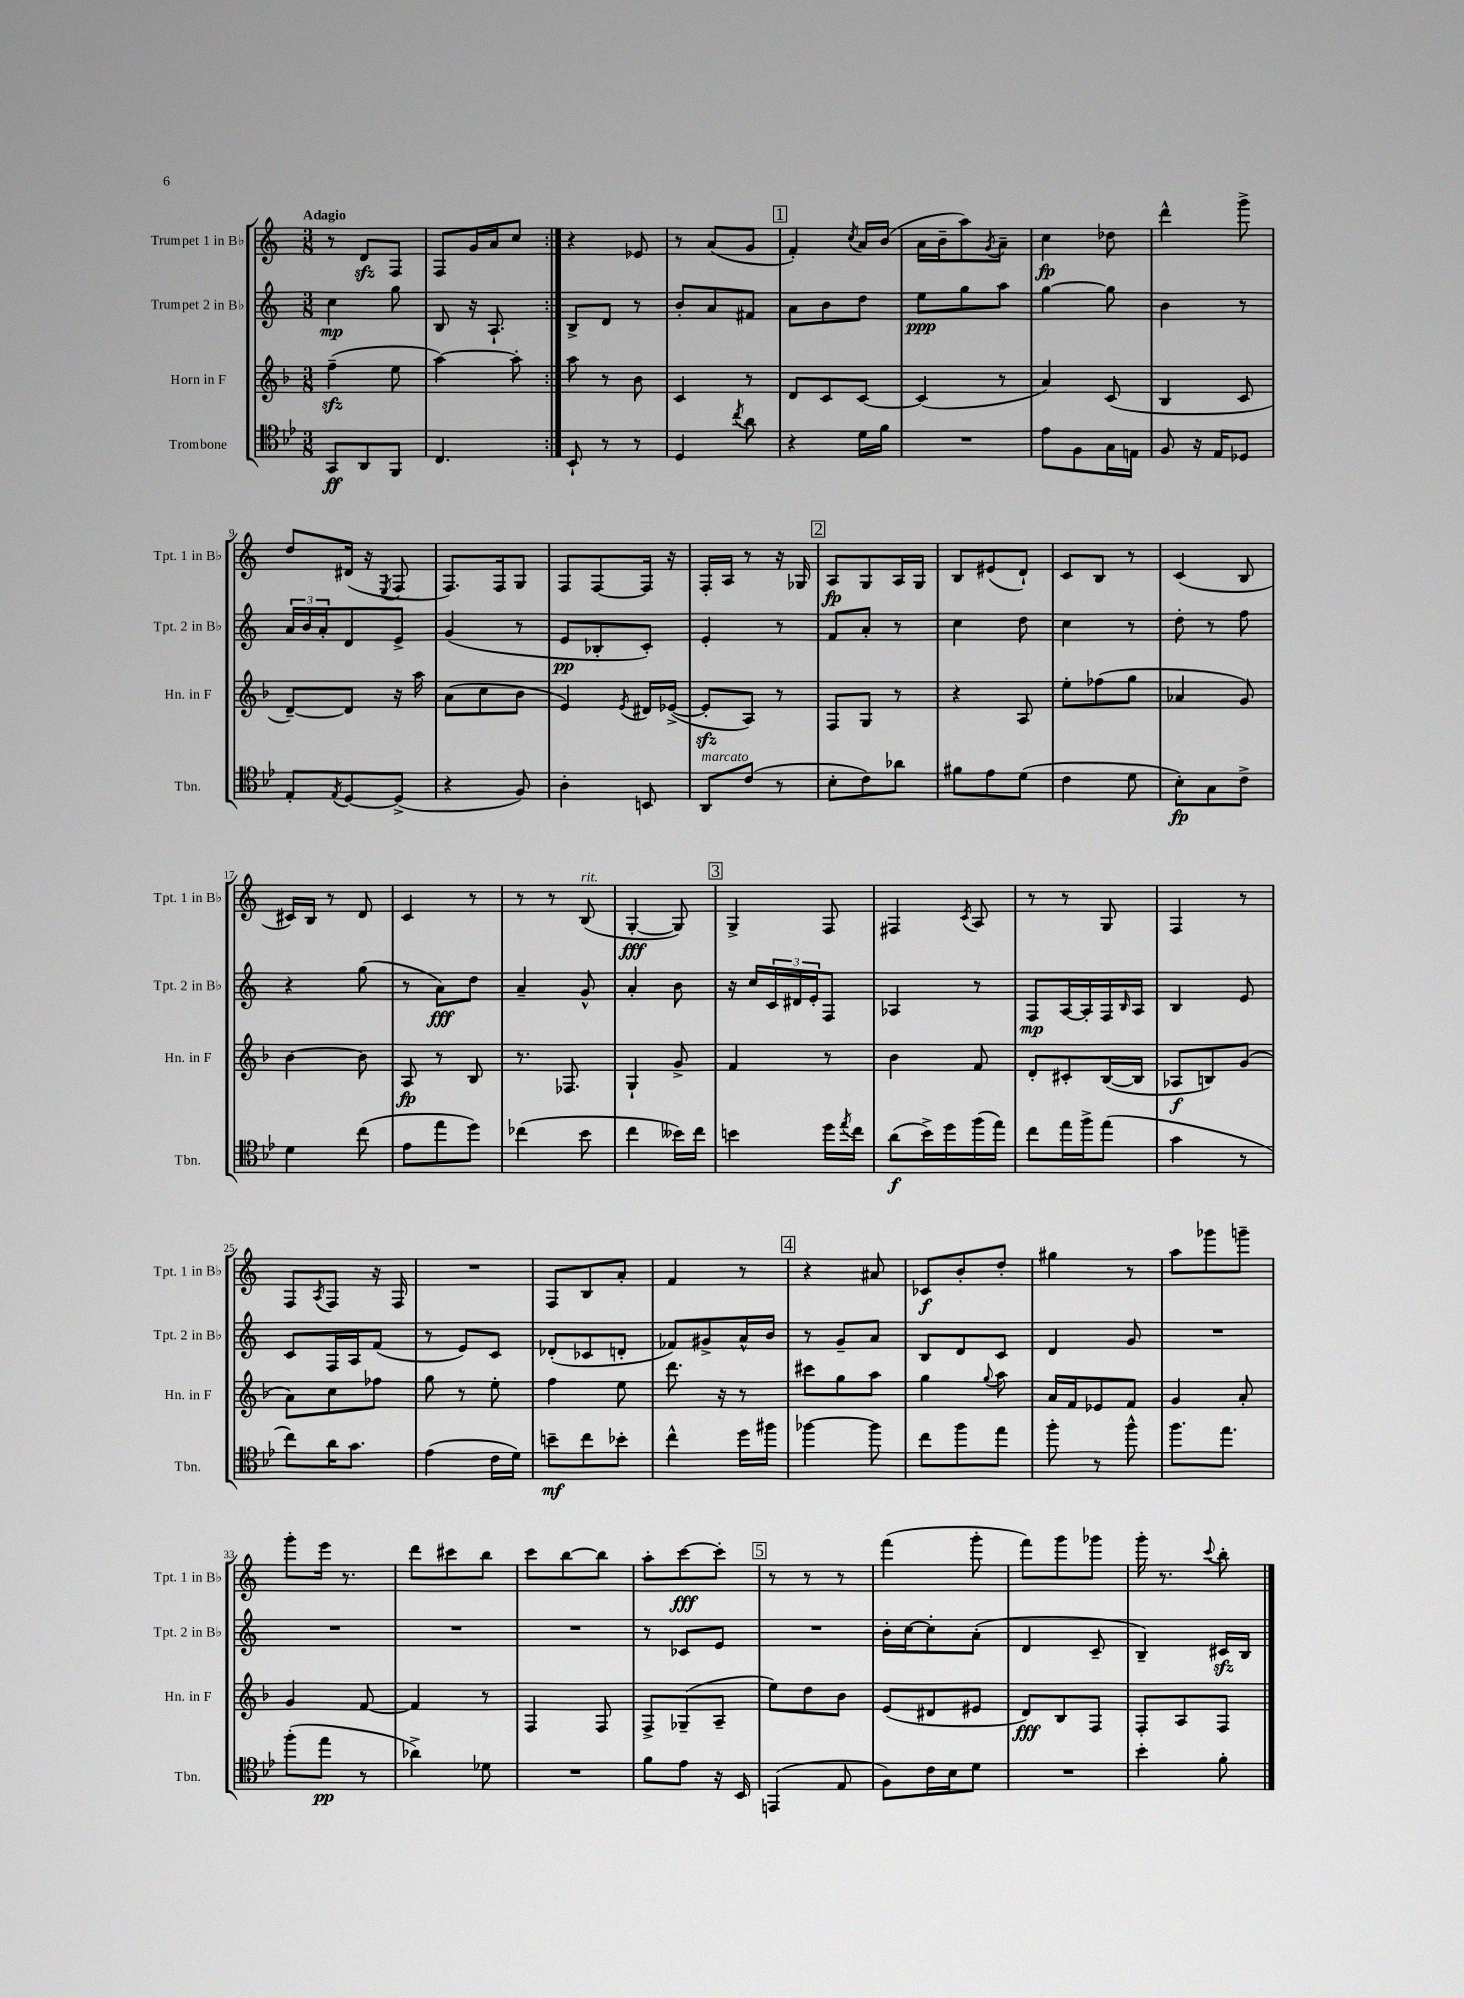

**kern	**dynam	**kern	**dynam	**kern	**dynam	**kern	**dynam
*part4	*part4	*part3	*part3	*part2	*part2	*part1	*part1
*staff4	*staff4	*staff3	*staff3	*staff2	*staff2	*staff1	*staff1
*I"Trombone	*	*I"Horn in F	*	*I"Trumpet 2 in B♭	*	*I"Trumpet 1 in B♭	*
*I'Tbn.	*	*I'Hn. in F	*	*I'Tpt. 2 in B♭	*	*I'Tpt. 1 in B♭	*
*clefC4	*	*clefG2	*	*clefG2	*	*clefG2	*
*k[b-e-]	*	*k[b-]	*	*k[]	*	*k[]	*
*M3/8	*	*M3/8	*	*M3/8	*	*M3/8	*
=1	=1	=1	=1	=1	=1	=1	=1
!	!	!	!	!	!	!LO:TX:a:B:t=Adagio	!
8GG/L	ff	(4ffzz~\	.	4cc\	mp	8r	.
8AA/	.	.	.	.	.	8dzz/L	.
8FF/J	.	8ee\	.	8gg\	.	8F/J	.
=2	=2	=2	=2	=2	=2	=2	=2
4.C/	.	[4aa\)	.	8B/	.	8F/L	.
.	.	.	.	16r	.	16g/L	.
.	.	.	.	8.A`/	.	16a/J	.
.	.	8aa'\]	.	.	.	8cc/J	.
=3:|!	=3:|!	=3:|!	=3:|!	=3:|!	=3:|!	=3:|!	=3:|!
8BB-`/	.	8aa\	.	8B^/L	.	4r	.
8r	.	8r	.	8d/J	.	.	.
8r	.	8b-\	.	8r	.	8e-X/	.
=4	=4	=4	=4	=4	=4	=4	=4
4D/	.	4c/	.	8b'/L	.	8r	.
.	.	.	.	8a/	.	(8a/L	.
8qcc/	.	.	.	.	.	.	.
8a\	.	8r	.	8f#X/J	.	8g/J	.
!!LO:REH:place=s1:t=1
=5	=5	=5	=5	=5	=5	=5	=5
4r	.	8d/L	.	8a\L	.	4f'/)	.
.	.	8c/	.	8b\	.	.	.
.	.	.	.	.	.	8qcc/	.
16d\LL	.	[8c/J	.	8dd\J	.	16a/LL	.
16f\JJ	.	.	.	.	.	(16b/JJ	.
=6	=6	=6	=6	=6	=6	=6	=6
4.r	.	(4c/]	.	8ee\L	ppp	16a\LL	.
.	.	.	.	.	.	16b~\J	.
.	.	.	.	8gg\	.	8aa\)	.
.	.	.	.	.	.	8qg/	.
.	.	8r	.	8aa\J	.	8a~\J	.
=7	=7	=7	=7	=7	=7	=7	=7
8e-\L	.	4a/)	.	[4gg\	.	4cc\	fp
8F\	.	.	.	.	.	.	.
16G\L	.	(8c/	.	8gg\]	.	8dd-X\	.
16En\JJ	.	.	.	.	.	.	.
=8	=8	=8	=8	=8	=8	=8	=8
8F/	.	4B-/	.	4b\	.	4ddd^^\	.
16r	.	.	.	.	.	.	.
16E-/KL	.	.	.	.	.	.	.
8D-X/J	.	8c/	.	8r	.	8ggg^\	.
!!LO:LB:g=z
=9	=9	=9	=9	=9	=9	=9	=9
8E-'/L	.	[8d~/L)	.	24a/LL	.	8dd/L	.
.	.	.	.	24b/	.	.	.
.	.	.	.	24a'/J	.	.	.
8qE-/	.	.	.	.	.	.	.
[8D/	.	8d/J]	.	8d/	.	(16d#X/Jk	.
.	.	.	.	.	.	16r	.
.	.	.	.	.	.	8qE/	.
(8D^/J]	.	16r	.	8e^/J	.	8F/	.
.	.	16aa\	.	.	.	.	.
=10	=10	=10	=10	=10	=10	=10	=10
4r	.	(8a\L	.	(4g/	.	8.F/L)	.
.	.	8cc\	.	.	.	.	.
.	.	.	.	.	.	16F/k	.
8F/)	.	8b-\J	.	8r	.	8G/J	.
=11	=11	=11	=11	=11	=11	=11	=11
4A'\	.	4e/)	.	8e/L	pp	8F/L	.
.	.	.	.	8B-X'/	.	[8F/	.
.	.	8qe/	.	.	.	.	.
8BBn/	.	16d#X/LL	.	8c'/J)	.	16F/Jk]	.
.	.	([16e-X^/JJ	.	.	.	16r	.
=12	=12	=12	=12	=12	=12	=12	=12
!LO:TX:a:i:t=marcato	!	!	!	!	!	!	!
8AA/L	.	8e-zz'/L]	.	4e'/	.	16F'/LL	.
.	.	.	.	.	.	16A/JJ	.
(8c/J	.	8A/J)	.	.	.	8r	.
8r	.	8r	.	8r	.	16r	.
.	.	.	.	.	.	16G-X/	.
!!LO:REH:place=s1:t=2
=13	=13	=13	=13	=13	=13	=13	=13
8B-'\L	.	8F/L	.	8f/L	.	8A/L	fp
8c\)	.	8G/J	.	8a'/J	.	8G/	.
8a-X\J	.	8r	.	8r	.	16A/L	.
.	.	.	.	.	.	16G/JJ	.
=14	=14	=14	=14	=14	=14	=14	=14
8f#X\L	.	4r	.	4cc\	.	8B/L	.
8e-\	.	.	.	.	.	(8e#X/	.
(8d\J	.	8A/	.	8dd\	.	8d`/J)	.
=15	=15	=15	=15	=15	=15	=15	=15
4c\	.	8ee'\L	.	4cc\	.	8c/L	.
.	.	(8ff-X\	.	.	.	8B/J	.
8d\	.	8gg\J	.	8r	.	8r	.
=16	=16	=16	=16	=16	=16	=16	=16
8B-'\L)	fp	4a-X/	.	8dd'\	.	(4c/	.
8G\	.	.	.	8r	.	.	.
8c^\J	.	8g/)	.	8ff\	.	8B/	.
!!LO:LB:g=z
=17	=17	=17	=17	=17	=17	=17	=17
4d\	.	[4b-\	.	4r	.	16c#X/LL)	.
.	.	.	.	.	.	16B/JJ	.
.	.	.	.	.	.	8r	.
(8cc\	.	8b-\]	.	(8gg\	.	8d/	.
=18	=18	=18	=18	=18	=18	=18	=18
8e-\L	.	8A/	fp	8r	.	4c/	.
8ee-\	.	8r	.	8a\L)	fff	.	.
8dd\J)	.	8B-/	.	8dd\J	.	8r	.
=19	=19	=19	=19	=19	=19	=19	=19
(4cc-X\	.	8.r	.	4a~/	.	8r	.
.	.	.	.	.	.	8r	.
.	.	8.F-X/	.	.	.	.	.
!	!	!	!	!	!	!LO:TX:a:i:t=rit.	!
8b-\	.	.	.	8g^^/	.	(8B/	.
=20	=20	=20	=20	=20	=20	=20	=20
4cc\	.	4G`/	.	4a'/	.	[4G'/	fff
16b--X\LL)	.	8g^/	.	8b\	.	8G/])	.
16cc\JJ	.	.	.	.	.	.	.
!!LO:REH:place=s1:t=3
=21	=21	=21	=21	=21	=21	=21	=21
4bn\	.	4f/	.	16r	.	4G^/	.
.	.	.	.	16cc/LL	.	.	.
.	.	.	.	24c/	.	.	.
.	.	.	.	24d#X/	.	.	.
.	.	.	.	24e'/J	.	.	.
16dd\LL	.	8r	.	8F/J	.	8F/	.
8qee-/	.	.	.	.	.	.	.
16cc\JJ	.	.	.	.	.	.	.
=22	=22	=22	=22	=22	=22	=22	=22
(8a\L	f	4b-\	.	4A-X/	.	4F#X/	.
16b-^\L)	.	.	.	.	.	.	.
16dd\	.	.	.	.	.	.	.
.	.	.	.	.	.	8qc/	.
(16ff\	.	8f/	.	8r	.	8A/	.
16ee-\JJ)	.	.	.	.	.	.	.
=23	=23	=23	=23	=23	=23	=23	=23
8cc\L	.	8d'/L	.	8F/L	mp	8r	.
16ee-\L	.	8c#X'/	.	[16A/L	.	8r	.
16ff^\J	.	.	.	16A'/]	.	.	.
(8ee-\J	.	([16B-/L	.	16F/	.	8G/	.
.	.	.	.	16qqB/	.	.	.
.	.	16B-/JJ]	.	16A/JJ	.	.	.
=24	=24	=24	=24	=24	=24	=24	=24
4g\	.	8A-X/L	f	4B/	.	4F/	.
.	.	8Bn/)	.	.	.	.	.
8r	.	(8g/J	.	8e/	.	8r	.
!!LO:LB:g=z
=25	=25	=25	=25	=25	=25	=25	=25
8cc\L)	.	8a\L)	.	8c/L	.	8F/L	.
.	.	.	.	.	.	8qA/	.
16a\K	.	8cc\	.	16F/L	.	8F/J	.
8.g\J	.	.	.	16A/J	.	.	.
.	.	8ff-X\J	.	(8f/J	.	16r	.
.	.	.	.	.	.	16F/	.
=26	=26	=26	=26	=26	=26	=26	=26
(4e-\	.	8gg\	.	8r	.	4.r	.
.	.	8r	.	8e/L)	.	.	.
16c\LL	.	8ee'\	.	8c/J	.	.	.
16d\JJ)	.	.	.	.	.	.	.
=27	=27	=27	=27	=27	=27	=27	=27
8bn~\L	mf	4ff\	.	(8d-X'/L	.	8F/L	.
8cc\	.	.	.	8c-X/	.	8B/	.
8b-X'\J	.	8ee\	.	8dn'/J	.	8a'/J	.
=28	=28	=28	=28	=28	=28	=28	=28
4cc^^\	.	8.ddd\	.	8f-X/L)	.	4f/	.
.	.	.	.	8g#X^/	.	.	.
.	.	16r	.	.	.	.	.
16dd\LL	.	8r	.	16a^^/L	.	8r	.
16ff#X\JJ	.	.	.	16b/JJ	.	.	.
!!LO:REH:place=s1:t=4
=29	=29	=29	=29	=29	=29	=29	=29
[4ff-X\	.	8ccc#X\L	.	8r	.	4r	.
.	.	8gg\	.	8g~/L	.	.	.
8ff-\]	.	8aa\J	.	8a/J	.	8a#X/	.
=30	=30	=30	=30	=30	=30	=30	=30
8cc\L	.	4gg\	.	8B/L	.	8c-X/L	f
8ff\	.	.	.	8d/	.	8b'/	.
.	.	8qqgg/	.	.	.	.	.
8ee-\J	.	8aa\	.	8c/J	.	8dd'/J	.
=31	=31	=31	=31	=31	=31	=31	=31
8ff'\	.	16a/LL	.	4d/	.	4gg#X\	.
.	.	16f/J	.	.	.	.	.
8r	.	8e-X/	.	.	.	.	.
8ff^^\	.	8f/J	.	8g/	.	8r	.
=32	=32	=32	=32	=32	=32	=32	=32
8.ff\L	.	4g/	.	4.r	.	8aa\L	.
.	.	.	.	.	.	8ggg-X\	.
8.ee-\J	.	.	.	.	.	.	.
.	.	8a'/	.	.	.	8gggn~\J	.
!!LO:LB:g=z
=33	=33	=33	=33	=33	=33	=33	=33
(8ff'\L	.	4g/	.	4.r	.	8ggg'\L	.
8ee-\J	pp	.	.	.	.	16eee\Jk	.
.	.	.	.	.	.	8.r	.
8r	.	[8f/	.	.	.	.	.
=34	=34	=34	=34	=34	=34	=34	=34
4a-X^\)	.	4f/]	.	4.r	.	8ddd\L	.
.	.	.	.	.	.	8ccc#X\	.
8d-X\	.	8r	.	.	.	8bb\J	.
=35	=35	=35	=35	=35	=35	=35	=35
4.r	.	4F/	.	4.r	.	8ccc\L	.
.	.	.	.	.	.	[8bb\	.
.	.	8F/	.	.	.	8bb\J]	.
=36	=36	=36	=36	=36	=36	=36	=36
8f\L	.	8F^/L	.	8r	.	8aa'\L	.
8e-\J	.	(8G-X~/	.	8c-X/L	.	[8ccc\	fff
16r	.	8A~/J	.	8e/J	.	8ccc'\J]	.
16BB-/	.	.	.	.	.	.	.
!!LO:REH:place=s1:t=5
=37	=37	=37	=37	=37	=37	=37	=37
(4EEn/	.	8ee\L)	.	4.r	.	8r	.
.	.	8dd\	.	.	.	8r	.
8E-/	.	8b-\J	.	.	.	8r	.
=38	=38	=38	=38	=38	=38	=38	=38
8F\L)	.	(8e/L	.	16b'\LL	.	(4fff\	.
.	.	.	.	[16cc\J	.	.	.
16c\L	.	8d#X/	.	8cc'\]	.	.	.
16B-\J	.	.	.	.	.	.	.
8d\J	.	8e#X/J	.	(8a'\J	.	8ggg'\	.
=39	=39	=39	=39	=39	=39	=39	=39
4.r	.	8d/L)	fff	4d/	.	8fff\L)	.
.	.	8B-/	.	.	.	8ggg\	.
.	.	8F/J	.	8c~/	.	8ggg-X\J	.
=40	=40	=40	=40	=40	=40	=40	=40
4b-'\	.	8F'/L	.	4B~/)	.	16ggg'\	.
.	.	.	.	.	.	8.r	.
.	.	8A/	.	.	.	.	.
.	.	.	.	.	.	8qqccc/	.
8f'\	.	8F/J	.	16c#Xzz/LL	.	8bb'\	.
.	.	.	.	16B/JJ	.	.	.
==	==	==	==	==	==	==	==
*-	*-	*-	*-	*-	*-	*-	*-
